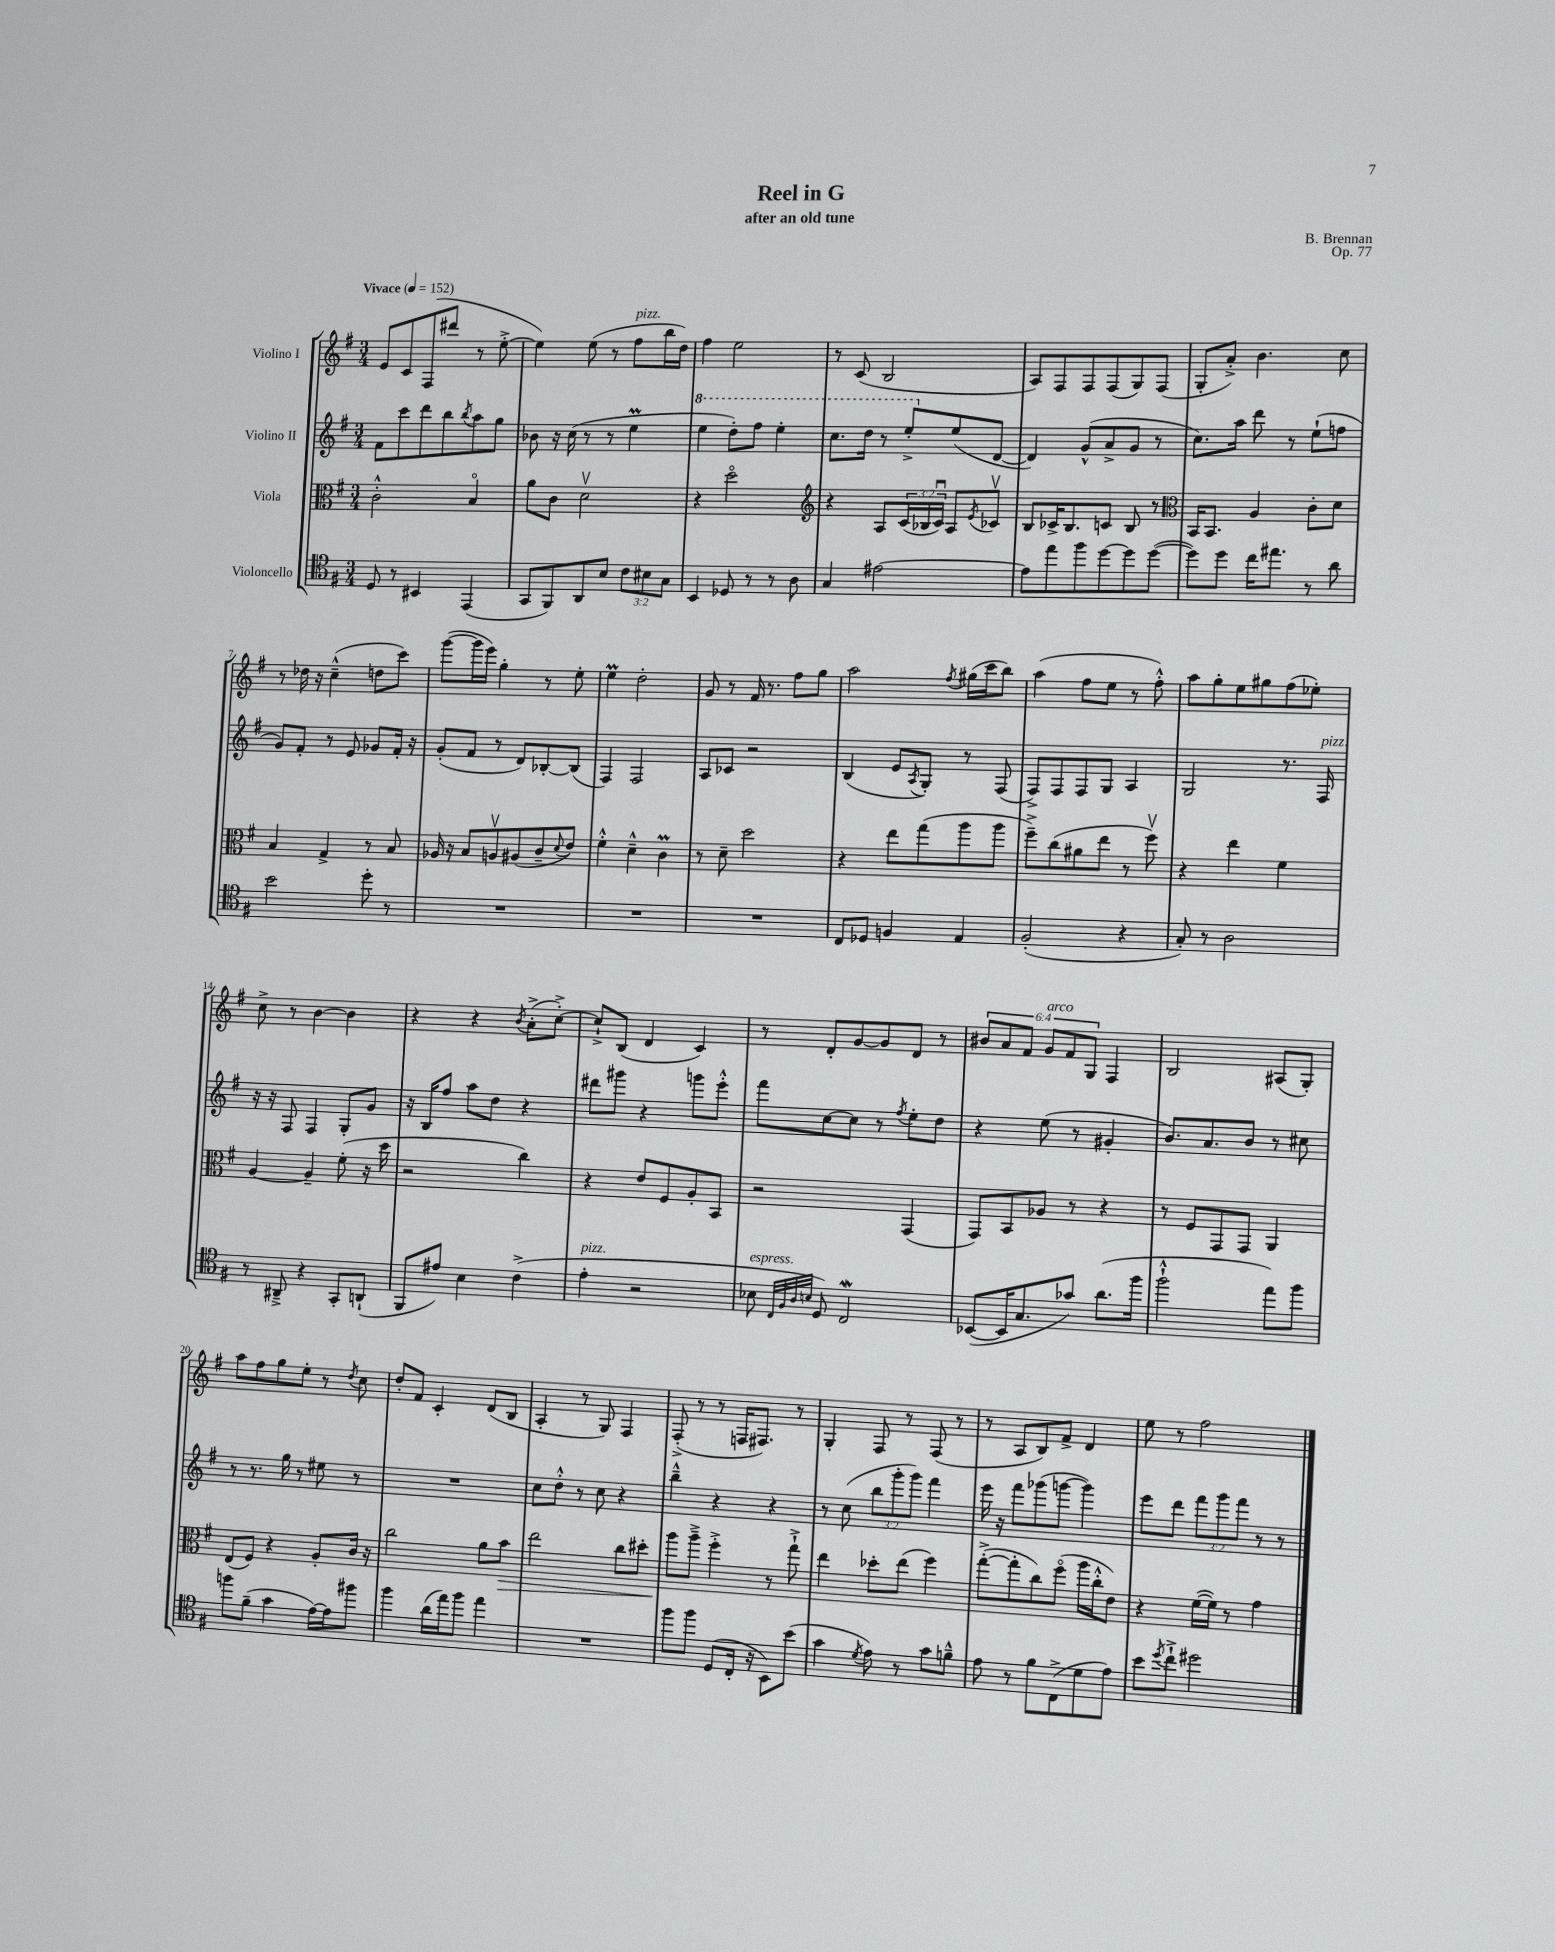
\header { title = "Reel in G" composer = "B. Brennan" subtitle = "after an old tune" opus = "Op. 77" }
<<
\new StaffGroup <<
\new Staff = "s0" \with { instrumentName = "Violino I" } {
    \clef treble \key g \major \numericTimeSignature \time 3/4 \override Staff.TupletNumber.text = #tuplet-number::calc-fraction-text \tempo "Vivace" 4 = 152
    e'8 c'8 fis8( dis'''8 r8 e''8~-.-> |
    e''4) e''8( r8 fis''8^\markup { \italic "pizz." } b''16 d''16) |
    fis''4 e''2 |
    r8 c'8( b2 |
    a8) fis8 fis8 fis8( g8) fis8( |
    g8-. a'8-.->) b'4. c''8 |
    r8 des''16 r16 c''4---^( d''8 c'''8) |
    g'''8~( g'''16 e'''16) g''4-. r8 e''8-. |
    e''4\prall d''2-. |
    g'8 r8 fis'16 r8. fis''8 g''8 |
    a''2 \acciaccatura { fis''8 } gis''16( c'''16 b''8) |
    a''4( fis''8 e''8 r8 fis''8-.-^) |
    a''8 g''8-. e''8 gis''8 fis''8( ees''8-.) |
    c''8-> r8 b'4~ b'4 |
    r4 r4 \acciaccatura { b'8 } a'8-.->( c''8~-.->) |
    c''8-!-> b8( d'4 c'4) |
    r8 d'8-. g'8~ g'8 d'8 r8 |
    \tuplet 6/4 { bis'8 a'8 fis'8 g'8^\markup { \italic "arco" } fis'8 g8 } fis4 |
    b2 ais8( g8-.) |
    a''8 fis''8 g''8 e''8-. r8 \acciaccatura { d''8 } c''8 |
    d''8-. fis'8 c'4-. d'8( b8 |
    a4-. r8 g8) fis4 |
    fis8-.->( r8 r8 f16 fis8.) r8 |
    g4-. fis8 r8 fis8( r8 |
    r8 a8 b8) fis'8-> d'4 |
    e''8 r8 fis''2 \bar "|." |
}
\new Staff = "s1" \with { instrumentName = "Violino II" } {
    \clef treble \key g \major \numericTimeSignature \time 3/4 \override Staff.TupletNumber.text = #tuplet-number::calc-fraction-text
    fis'8 c'''8 d'''8 b''8 \acciaccatura { b''8 } a''8 g''8 |
    bes'8 r16 c''16( r8 r8 e''4\prall |
    \ottava #1 e'''4 d'''8-.) fis'''8 e'''4-. |
    c'''8. d'''16 r8 e'''8-.-> \ottava #0 e''8( d'8~ |
    d'4) g'8-^( a'8-> g'8 r8 |
    c''8.) a''16 d'''8 r8 e''8-!( f''8 |
    g'8) fis'8-. r8 e'8 ges'8 fis'16-. r16 |
    g'8-.( fis'8 r8 d'8) bes8~-. bes8( |
    fis4) fis2 |
    a8 ces'8 r2 |
    b4( e'8 \acciaccatura { a8 } g8-.) r8 fis8( |
    fis8->) fis8 fis8 g8 a4 |
    g2 r8. fis16^\markup { \italic "pizz." } |
    r16 r16 fis8 fis4 g8-. g'8 |
    r16 b16 fis''8 a''8 d''8 r4 |
    dis'''8 gis'''8 r4 g'''8 e'''8-.-^ |
    fis'''8 c''8~ c''8 r8 \acciaccatura { fis''8 } e''8-. d''8 |
    r4 e''8( r8 gis'4-. |
    b'8.) a'8. b'8 r8 cis''8 |
    r8 r8. g''16 r8 eis''8 r8 |
    R2. |
    c''8 d''8-.-^ r8 c''8 r4 |
    b''4---^ r4 r4 |
    r8 c''8( \tuplet 3/2 { b''8 g'''8-. g'''8) } fis'''4 |
    e'''16 r16 fis'''8 ges'''8( g'''8~ g'''4) |
    e'''8 d'''8 \tuplet 3/2 { fis'''8 g'''8 fis'''8 } r8 r8 \bar "|." |
}
\new Staff = "s2" \with { instrumentName = "Viola" } {
    \clef alto \key g \major \numericTimeSignature \time 3/4 \override Staff.TupletNumber.text = #tuplet-number::calc-fraction-text
    c'2-.-^ b4\flageolet |
    a'8 c'8 d'2\upbow |
    r4 d''2\flageolet |
    \clef treble r4 a8 \tuplet 3/2 { c'16( bes16 c'16\downbow) } a8 \acciaccatura { e'8 } ces'8\upbow |
    b8 ces'16-> b8. c'8 b8 r8 |
    \clef alto b,16 b,8. a4 c'8-. d'8 |
    b4 g4-> r8 b8 |
    aes16 r16 b8 a8\upbow ais8( c'8-- \appoggiatura { d'8 } e'8) |
    fis'4-.-^ d'4---^ c'4\prall |
    r8 d'8-- d''2 |
    r4 e''8 g''8( a''8 a''8 |
    fis''8--->) c''8( ais'8 e''8 r8 fis''8\upbow) |
    r4 e''4 fis'4 |
    a4~ a4-- fis'8-.( r16 d''16 |
    r2 c''4) |
    r4 e'8 fis8 a8-. b,8 |
    r2 g,4( |
    g,8) b,8 aes8 r8 r4 |
    r8 fis8 g,8 g,8 a,4 |
    e8( fis8) r4 a8-. c'16 r16 |
    c''2 a'8 b'8\> |
    e''2 c''8 dis''8-. |
    a''8\! a''8---> fis''4-.-> r8 g''8-!-> |
    e''4 des''8-. e''8( fis''4) |
    g''8~-.->( g''8-. c''8) fis''8\flageolet( a''16 c''16-.-^ e'8) |
    r4 fis'16~( fis'16) r8 g'4 \bar "|." |
}
\new Staff = "s3" \with { instrumentName = "Violoncello" } {
    \clef tenor \key g \major \numericTimeSignature \time 3/4 \override Staff.TupletNumber.text = #tuplet-number::calc-fraction-text
    d8 r8 bis,4 e,4( |
    g,8 fis,8) a,8 b8 \tuplet 3/2 { c'8 bis8 g8 } |
    b,4 des8 r8 r8 a8 |
    g4 eis'2~ |
    eis'8 e''8 fis''8 d''8~ d''8 d''8~( |
    d''8) d''8 c''16 eis''8. r8 a'8 |
    b'2 d''8-. r8 |
    R2. |
    R2. |
    R2. |
    c8 des8 f4 e4 |
    fis2-.( r4 |
    g8-.) r8 a2 |
    r8 ais,8---> r4 g,8-. a,8-!( |
    fis,8 eis'8) b4 c'4->( |
    e'4-.^\markup { \italic "pizz." } r2 |
    bes8^\markup { \italic "espress." } \grace { c32 fis32 a32 b32 } d8) c2\mordent |
    bes,8~( bes,16 g8. ges'8) a'8.( fis''16 |
    fis''2-!-^ e''8) fis''8 |
    f''8 fis'8--( g'4 e'16~) e'16 fis''8 |
    fis''4 a'16( e''16) fis''8 e''4 |
    R2. |
    fis''8 fis''8 d8( c16-. r16 b,8) b'8( |
    g'4 \acciaccatura { d'8 } e'8) r8 g'8 f'8---^ |
    e'8 r8 fis'8 c8->( d'8 e'8) |
    b'8 \acciaccatura { d''8 } c''8-!-> dis''2 \bar "|." |
}
>>
>>
